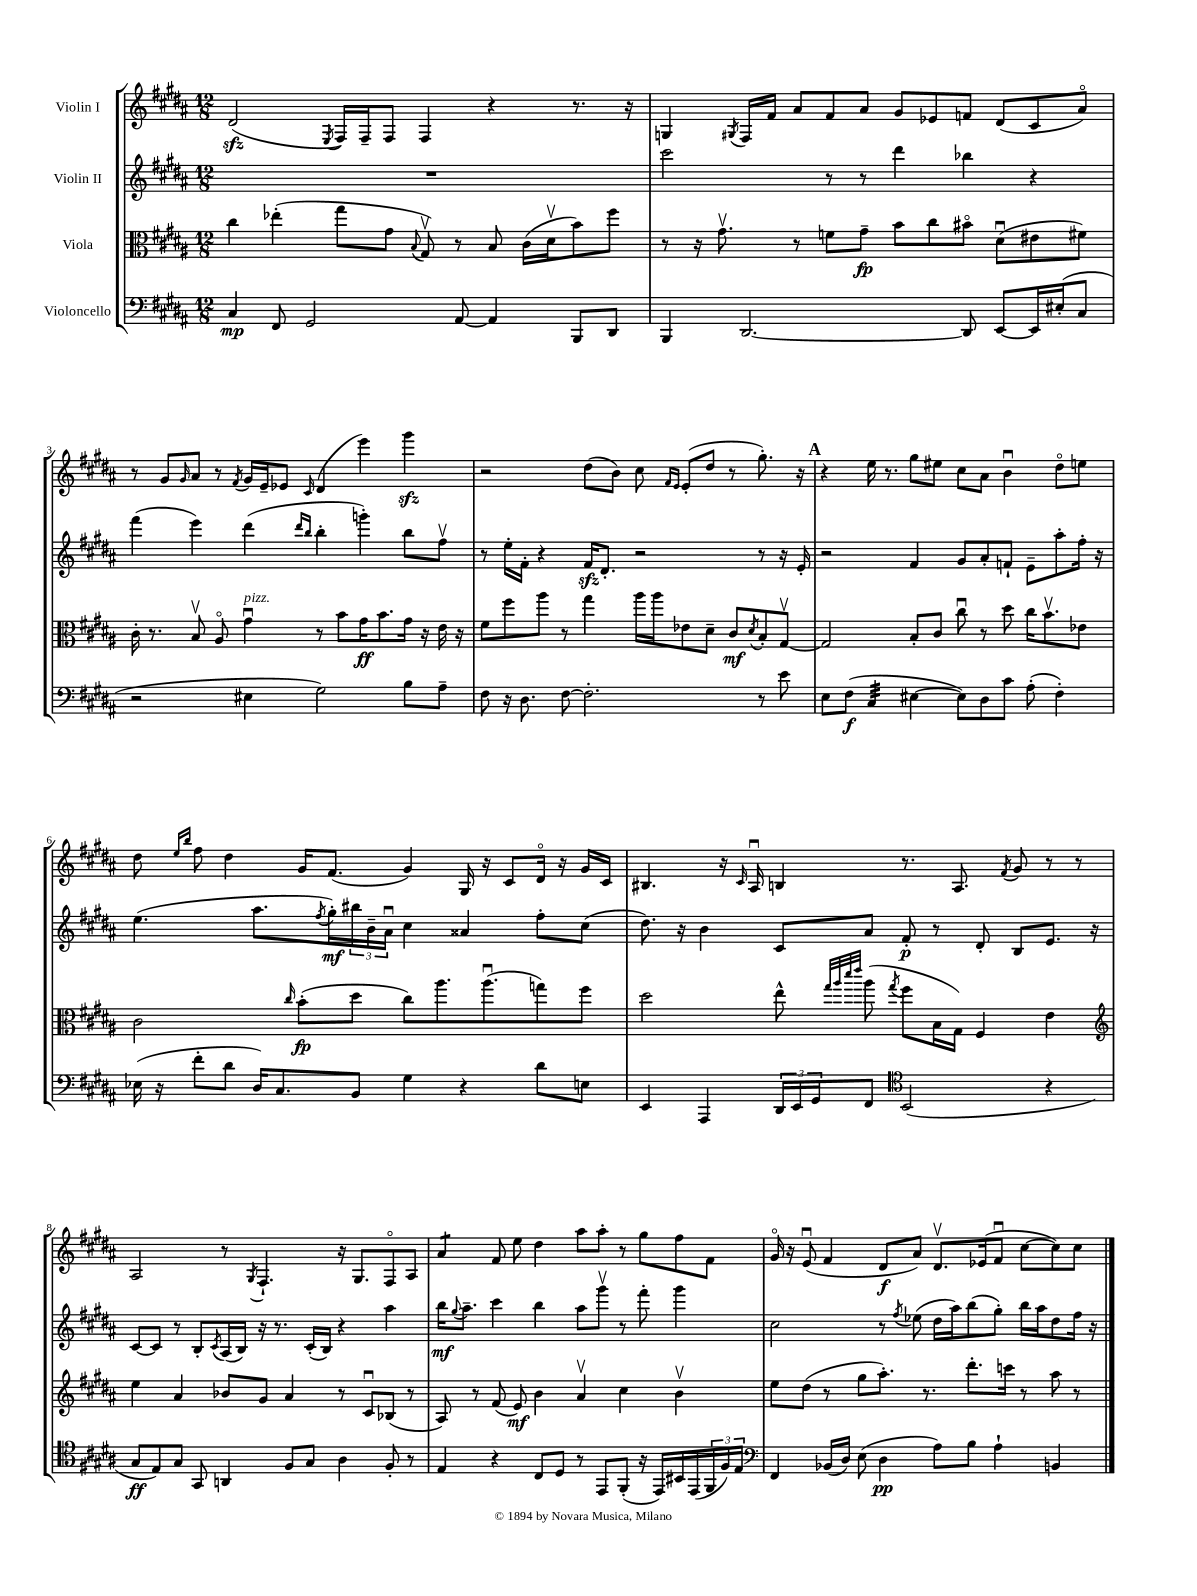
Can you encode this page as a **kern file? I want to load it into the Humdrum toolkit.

**kern	**kern	**kern	**kern
*staff4	*staff3	*staff2	*staff1
*clefF4	*clefC3	*clefG2	*clefG2
*k[f#c#g#d#a#]	*k[f#c#g#d#a#]	*k[f#c#g#d#a#]	*k[f#c#g#d#a#]
*M12/8	*M12/8	*M12/8	*M12/8
4C#/	4cc#\	1.r	(2d#/
8FF#/	(4ee-'\	.	.
2GG#/	.	.	.
.	.	.	8qE/
.	8gg#\L	.	16F#/LL)
.	.	.	16F#~/J
.	8g#\J	.	8F#/J
.	8qqB/	.	.
.	8G#v/)	.	4F#/
[8AA#/	8r	.	.
4AA#/]	8B/	.	4r
.	(16c#\LL	.	.
.	16d#v\J	.	.
8BBB/L	8b\)	.	8.r
8DD#/J	8ff#\J	.	.
.	.	.	16r
=	=	=	=
4BBB/	8r	2ccc#\	4G/
.	16r	.	.
.	8.g#v\	.	.
.	.	.	8qG#/
[2.DD#/	.	.	16F#/LL
.	.	.	16f#/JJ
.	8r	.	8a#/L
.	8f\L	8r	8f#/
.	8g#~\J	8r	8a#/J
.	8b\L	4ddd#\	8g#/L
.	8cc#\	.	8e-/
8DD#/]	8b#o\J	4bb-\	8f/J
[8EE/L	(8d#u\L	.	(8d#/L
16EE/]L	8e#\	4r	8c#/
(16E#'/J	.	.	.
8C#/J	8f#\J)	.	8a#o/J)
=	=	=	=
2r	16c#'\	(4fff#\	8r
.	8.r	.	.
.	.	.	8g#/L
.	.	.	16qqg#/
.	8Bv/	4eee\)	8a#/J
.	8A#o/	.	8r
.	.	.	8qf#/
4E#\	4g#u\	(4ddd#\	16g#/LL
.	.	.	16e~/J
.	.	.	8e-/J
.	.	16qqddd#/LL	.
.	.	16qqbb/JJ	16qqc#/
2G#\)	8r	4bb'\	(4d#/
.	8b\L	.	.
.	16g#\K	4ggg'\)	4eee\)
.	8.b\	.	.
8B\L	16g#\Jk	8bb\L	4ggg#\
.	16r	.	.
8A#~\J	16e\	8ff#v\J	.
.	16r	.	.
=	=	=	=
8F#\	8f#\L	8r	2r
16r	8ff#\	16ee'\LL	.
8.D#\	.	16f#'\JJ	.
.	8aa#\J	4r	.
[8F#\	8r	.	.
2.F#'\]	4gg#\	16f#/LK	(8dd#\L
.	.	8.d#'/J	.
.	.	.	8b\J)
.	16aa#\LL	2r	8cc#\
.	16aa#\J	.	.
.	.	.	16qqf#/LL
.	.	.	16qqe/JJ
.	8e-\	.	(8e'/L
.	8d#~\J	.	8dd#/J
.	8c#/L	.	8r
.	8qd#/	.	.
8r	8B'/	8r	8.gg#'\)
8e\	[8G#v/J	16r	.
.	.	16e'/	16r
=	=	=	=
8E\L	2G#/]	2r	4r
(8F#\J	.	.	.
4C#/	.	.	16ee\
.	.	.	8.r
[4E#\	8B'/L	4f#/	8gg#\L
.	8c#/J	.	8ee#\J
8E#\]L)	8cc#u\	8g#/L	8cc#\L
8D#\	8r	8a#'/	8a#\J
8c#\J	8dd#\	8f`/J	4bu\
(8A#'\	16cc#\LK	8e~\L	.
.	8.bv\	.	.
4F#'\)	.	8aa#'\	8dd#o\L
.	8e-\J	16ff#'\Jk	8ee\J
.	.	16r	.
=	=	=	=
(16E-\	2c#\	(4.ee\	8dd#\
16r	.	.	.
.	.	.	16qqee/LL
.	.	.	16qqbb/JJ
8f#'\L	.	.	8ff#\
8d#\J	.	.	4dd#\
16D#/LK)	.	8.aa#\L	.
8.C#/	.	.	.
.	16qqcc#/	.	.
.	(8b'\L	.	16g#/LK
.	.	8qff#/	.
.	.	16gg#'\L)	(8.f#/J
8BB/J	8dd#\J	24bb#\	.
.	.	24b~\	.
.	.	24a#u\JJ	.
4G#\	8cc#\L)	4cc#\	4g#/)
.	8.aa#\	.	.
4r	.	4a##/	16G#/
.	(8.aa#u\	.	16r
.	.	.	8c#/L
8d#\L	8gg\)	8ff#'\L	16d#o/Jk
.	.	.	16r
8E\J	8ff#\J	(8cc#\J	16g#/LL
.	.	.	16c#/JJ
=	=	=	=
4EE/	2dd#\	8.dd#\)	4.B#/
.	.	16r	.
4AAA#/	.	4b\	.
.	.	.	16r
.	.	.	16qqc#/
.	.	.	16A#u/
24DD#/LL	8ee^^\	8c#/L	4B/
24EE/	.	.	.
24GG#/J	.	.	.
.	32qqgg#/LLL	.	.
.	32qqaa#/	.	.
.	32qqddd#/	.	.
.	32qqeee/JJJ	.	.
8FF#/J	(8aa#\	8a#/J	.
*clefC4	*	*	*
.	8qgg#/	.	.
(2BB/	8ff#\L	8f#'/	8.r
.	16B\L	8r	.
.	16G#\JJ)	.	8.A#/
.	4F#/	8d#'/	.
.	.	.	8qf#/
.	.	8B/L	8g#/
4r	4e\	8.e/J	8r
.	.	.	8r
.	.	16r	.
=	=	=	=
*	*clefG2	*	*
8G#/L	4ee\	[8c#/L	2A#/
8E/)	.	8c#/]J	.
8G#/J	4a#/	8r	.
8GG#/	.	8B'/L	.
.	.	8qc#/	.
4AA/	8b-/L	(16A#/L	8r
.	.	16B/JJ)	.
.	.	.	8qG#/
.	8g#/J	16r	4.F#`/
.	.	8.r	.
8F#/L	4a#/	.	.
8G#/J	.	(16c#'/LL	.
.	.	16B/JJ)	.
4A#\	8r	4r	16r
.	.	.	8.G#/L
.	8c#u/L	.	.
8F#'/	(8B-/J	4aa#\	8F#o/
8r	8r	.	8A#/J
=	=	=	=
4E/	8A#/)	16bb\LK	4a#/
.	.	8qqgg#/	.
.	.	8.aa#~\J	.
.	8r	.	.
4r	(8f#/	4ccc#\	8f#/
.	8e/)	.	8ee\
8C#/L	4b\	4bb\	4dd#\
8D#/J	.	.	.
8r	4a#v/	8aa#\L	8aa#\L
8EE/L	.	8ggg#v\J	8aa#'\J
(8FF#'/J	4cc#\	8r	8r
16r	.	8fff#'\	8gg#\L
16EE/LL)	.	.	.
16BB#/	4bv\	4ggg#\	8ff#\
(16EE/	.	.	.
24FF#/	.	.	8f#\J
24F#/)	.	.	.
24E/JJ	.	.	.
=	=	=	=
*clefF4	*	*	*
4FF#/	8ee\L	2cc#\	16g#o/
.	.	.	16r
.	(8dd#\J	.	(8eu/
(16BB-/LL	8r	.	4f#/
16D#/JJ)	.	.	.
(8E\	8gg#\L	.	.
4D#\	8.aa#'\J)	8r	8d#/L
.	.	8qff#/	.
.	.	(8ee-\	8a#/J)
.	8.r	.	.
8A#\L)	.	16dd#\LL	8.d#v/L
.	.	16aa#\J)	.
8B\J	8.ddd#'\L	(8bb\	.
.	.	.	(16e-/k
4A#`\	.	8gg#'\J)	8f#u/J
.	16ccc\Jk	.	.
.	8r	16bb\LL	[8cc#\L
.	.	16aa#\J	.
4BB/	8aa#\	8dd#\	8cc#\])
.	8r	16ff#\Jk	8cc#\J
.	.	16r	.
==	==	==	==
*-	*-	*-	*-
